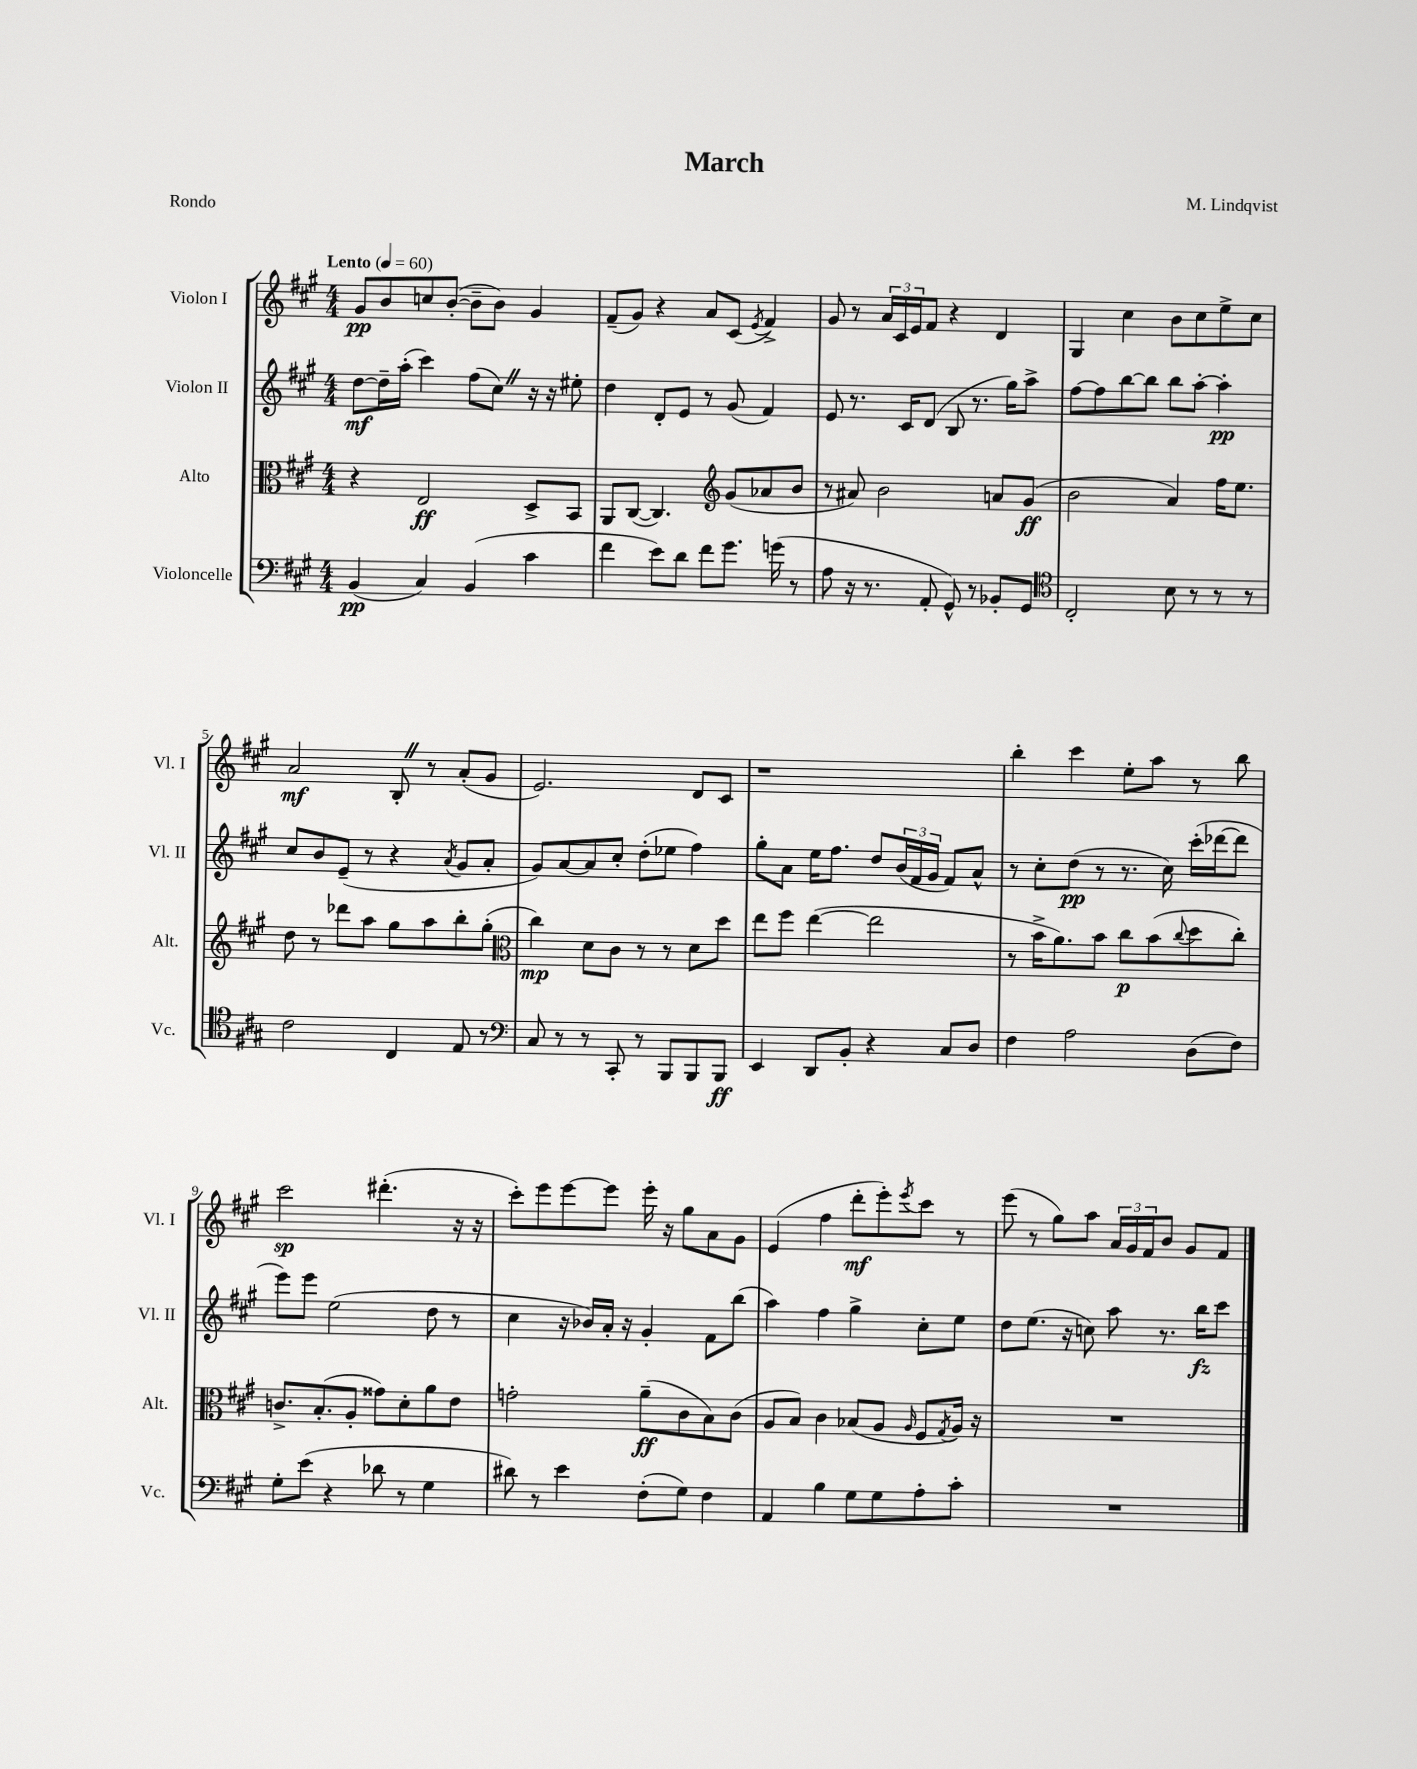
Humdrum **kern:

**kern	**kern	**kern	**kern
*staff4	*staff3	*staff2	*staff1
*clefF4	*clefC3	*clefG2	*clefG2
*k[f#c#g#]	*k[f#c#g#]	*k[f#c#g#]	*k[f#c#g#]
*M4/4	*M4/4	*M4/4	*M4/4
*MM60	*MM60	*MM60	*MM60
(4BB	4r	[8dd	8g#
.	.	16dd~]	8b
.	.	(16aa'	.
4C#)	2E	4ccc#)	8cc
.	.	.	([8b'
(4BB	.	(8ff#	8b~]
.	.	8cc#)	8b)
4c#	8D^	16r	4g#
.	.	16r	.
.	8BB	8ee#'	.
=	=	=	=
4f#	8AA	4dd	(8f#~
.	([8C#	.	8g#)
8e)	4.C#])	8d'	4r
8d	.	8e	.
8f#	.	8r	8a
*	*clefG2	*	*
8.g#	(8g#	(8g#	(8c#
.	.	.	8qe
.	8a-	4f#)	4f#^)
(16g	.	.	.
8r	8b	.	.
=	=	=	=
8A	8r	8e	8g#
16r	8a#)	8.r	8r
8.r	.	.	.
.	2b	.	24a
.	.	.	24c#
.	.	16c#	.
.	.	.	24e
8AA'	.	(8d	8f#
8GG#^^)	.	8B	4r
8r	.	8.r	.
8BB-'	8a	.	4d
.	.	16gg#)	.
8GG#	(8g#	8aa^	.
=	=	=	=
*clefC4	*	*	*
2C#'	2b	[8ff#	4G#
.	.	8ff#]	.
.	.	[8bb	4cc#
.	.	8bb]	.
8B	4a)	8bb	8b
8r	.	[8aa'	8cc#
8r	16ff#	4aa']	8ee^
.	8.ee	.	.
8r	.	.	8cc#
=	=	=	=
2c#	8dd	8cc#	2a
.	8r	8b	.
.	8ddd-	(8e~	.
.	8aa	8r	.
4C#	8gg#	4r	8B'
.	8aa	.	8r
.	.	8qa	.
8E	8bb'	8g#	(8a'
8r	(8gg#'	8a'	8g#
=	=	=	=
*clefF4	*clefC3	*	*
8C#	4cc#)	8g#)	2.e)
8r	.	[8a	.
8r	8d	8a]	.
8CC#'	8c#	8cc#'	.
8r	8r	(8dd'	.
8BBB	8r	8ee-	.
8BBB	8d	4ff#)	8d
8BBB	8dd	.	8c#
=	=	=	=
4EE	8ee	8gg#'	1r
.	8ff#	8a	.
8DD	([4ee	16ee	.
.	.	8.ff#	.
8BB'	.	.	.
4r	2ee]	8dd	.
.	.	(24b	.
.	.	24f#	.
.	.	24g#	.
8C#	.	8f#)	.
8D	.	8a^^	.
=	=	=	=
4F#	8r	8r	4bb'
.	16b^	8cc#'	.
.	8.a)	.	.
2A	.	(8dd	4ccc#
.	8b	8r	.
.	8cc#	8.r	8ee'
.	(8b	.	8aa
.	.	16cc#)	.
.	8qqcc#	.	.
(8D	8dd	(16ccc#'	8r
.	.	[16ddd-	.
8F#)	8cc#')	8ddd-]	8bb
=	=	=	=
8G#'	8.c^	8eee)	2ccc#
(8e	.	8eee	.
.	(8.B'	.	.
4r	.	(2ee	.
.	8A'	.	.
8d-	8g##)	.	(4.ddd#'
8r	8d'	.	.
4G#	8a	8dd	.
.	8e	8r	16r
.	.	.	16r
=	=	=	=
8d#)	2g'	4cc#	8ccc#')
8r	.	.	8eee
4e	.	16r	[8eee
.	.	16b-)	.
.	.	16a'	8eee]
.	.	16r	.
(8F#'	(8a~	4g#'	16eee'
.	.	.	16r
8G#)	8c#	.	8gg#
4F#	8B)	8f#	8a
.	(8c#	(8bb	8g#
=	=	=	=
4AA	8A	4aa)	(4e
.	8B)	.	.
4B	4c#	4ff#	4ff#
8G#	(8B-	4gg#^	8ddd'
8G#	8A	.	8eee')
.	16qqA	.	8qeee
8A'	8F#	8cc#'	8ccc#
.	8qG#	.	.
8c#'	16A)	8ee	8r
.	16r	.	.
=	=	=	=
1r	1r	8dd	(8eee
.	.	(8.ee	8r
.	.	.	8gg#)
.	.	16r	.
.	.	8cc)	8aa
.	.	8aa	24a
.	.	.	24g#
.	.	.	24f#
.	.	8.r	8b
.	.	.	8g#
.	.	16bb	.
.	.	8ccc#	8f#
==	==	==	==
*-	*-	*-	*-
